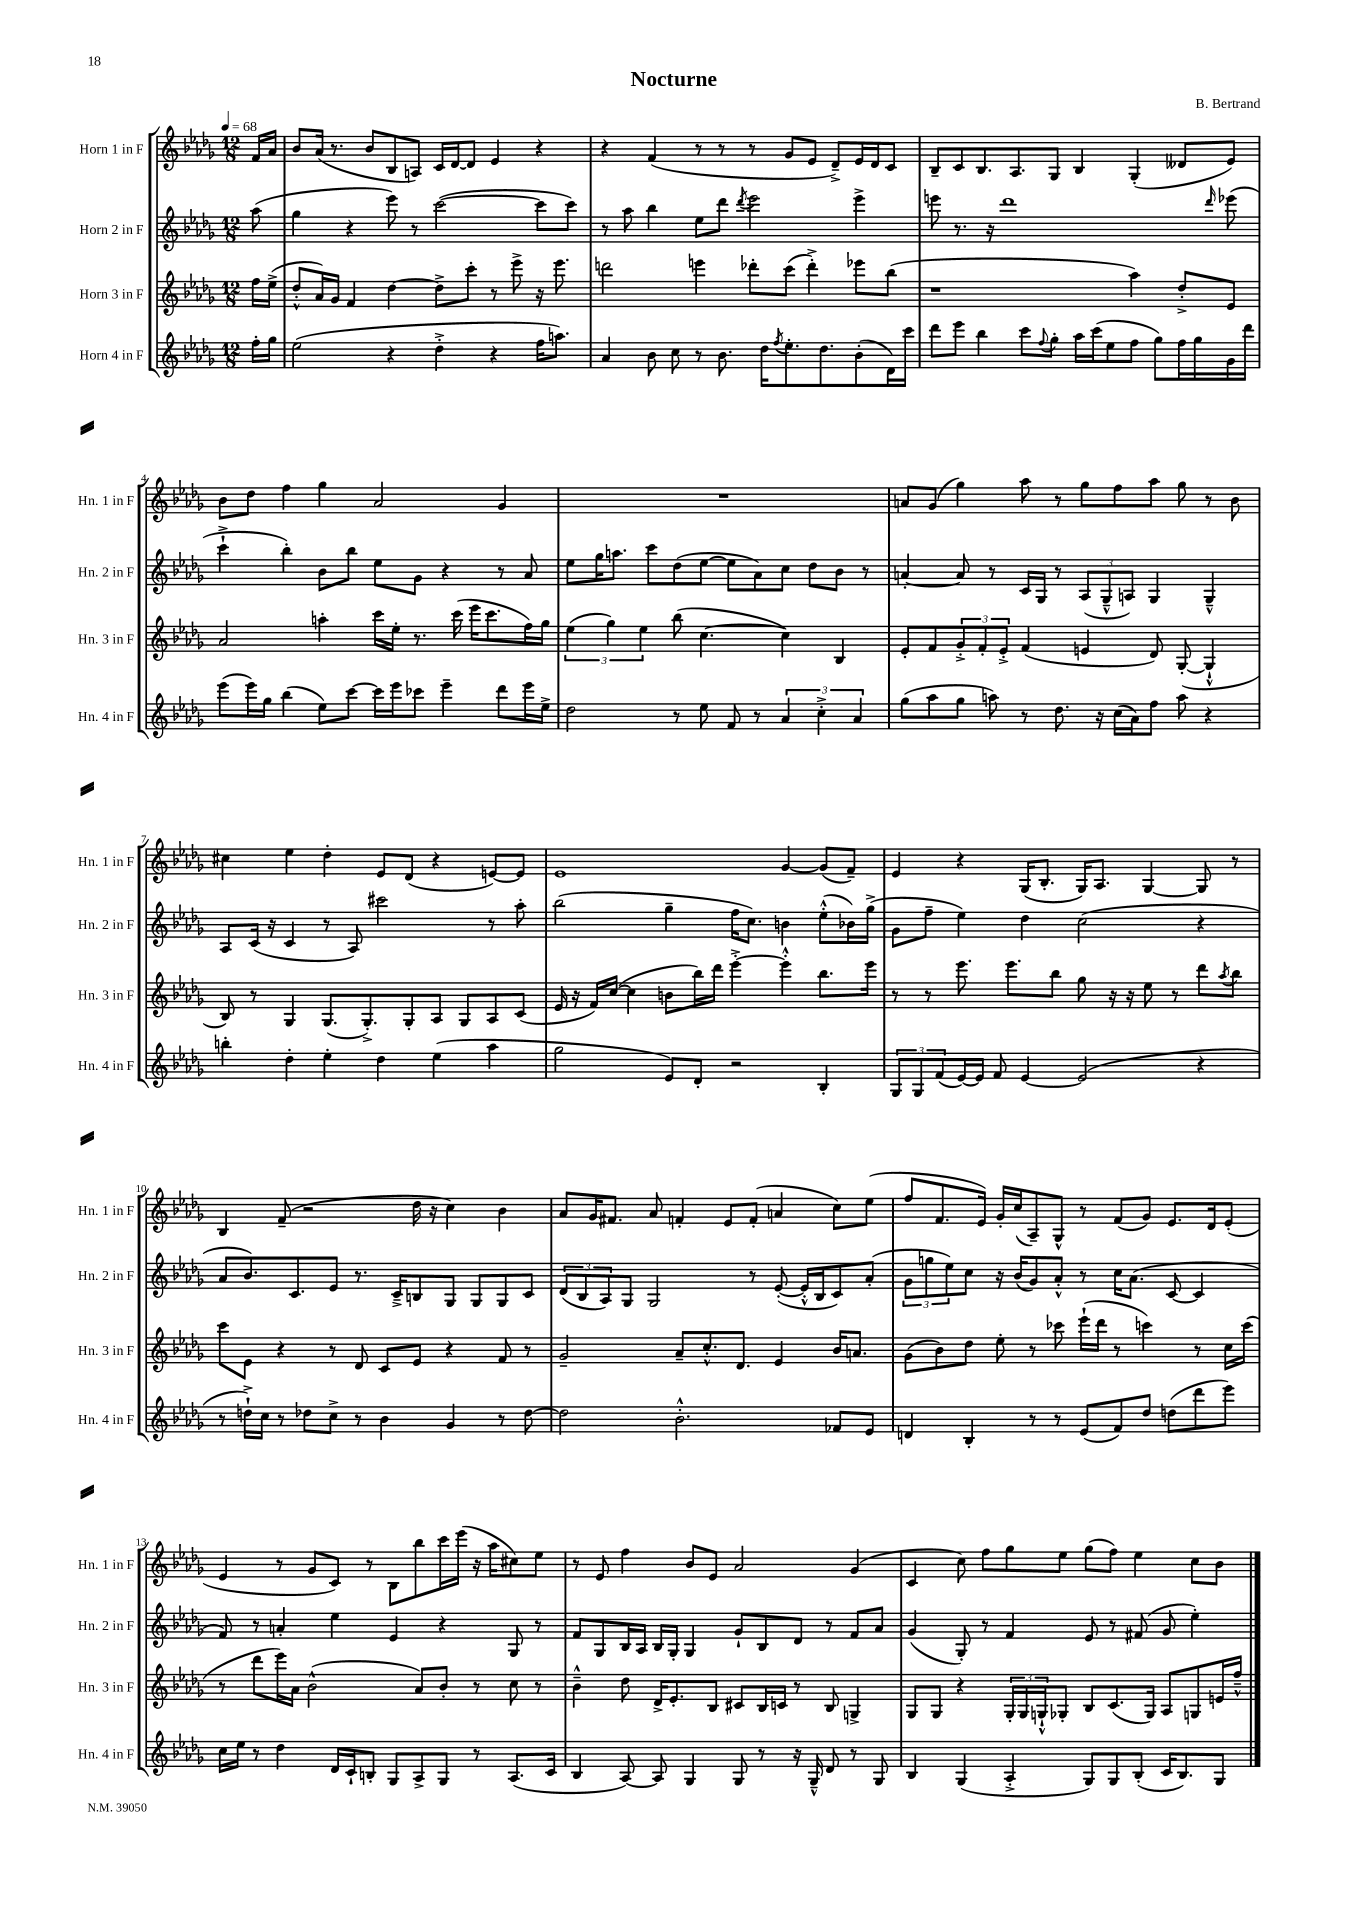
\header { title = "Nocturne" composer = "B. Bertrand" }
<<
\new StaffGroup <<
\new Staff = "s0" \with { instrumentName = "Horn 1 in F" shortInstrumentName = "Hn. 1 in F" } {
    \clef treble \key des \major \numericTimeSignature \time 12/8 \partial 8 \tempo 4 = 68
    f'16 aes'16 |
    bes'8 aes'16( r8. bes'8 bes8 a8) c'16 des'16~ des'8 ees'4 r4 |
    r4 f'4( r8 r8 r8 ges'8 ees'8 des'8--->) ees'16 des'16 c'8 |
    bes8-- c'8 bes8. aes8. ges8 bes4 ges4-.( deses'8 ees'8) |
    bes'8 des''8 f''4 ges''4 aes'2 ges'4 |
    R1. |
    a'8 ges'8( ges''4) aes''8 r8 ges''8 f''8 aes''8 ges''8 r8 bes'8 |
    cis''4 ees''4 des''4-. ees'8 des'8( r4 e'8~) e'8 |
    ees'1 ges'4~ ges'8( f'8--) |
    ees'4 r4 ges16( bes8.-. ges16) aes8. ges4~ ges8 r8 |
    bes4 f'8--( r2 des''16 r16 c''4) bes'4 |
    aes'8 ges'16 fis'8. aes'8 f'4-. ees'8 f'8-.( a'4 c''8) ees''8( |
    f''8 f'8. ees'16) ges'16-. c''16( aes8--) ges8-^ r8 f'8( ges'8) ees'8. des'16 ees'8-.( |
    ees'4 r8 ges'8 c'8) r8 bes8 bes''8 c'''16 ees'''16( r16 aes''16 cis''8) ees''8 |
    r8 ees'8 f''4 bes'8 ees'8 aes'2 ges'4( |
    c'4 c''8) f''8 ges''8 ees''8 ges''8( f''8) ees''4 c''8 bes'8 \bar "|." |
}
\new Staff = "s1" \with { instrumentName = "Horn 2 in F" shortInstrumentName = "Hn. 2 in F" } {
    \clef treble \key des \major \numericTimeSignature \time 12/8 \partial 8
    aes''8( |
    ges''4 r4 ees'''8) r8 c'''2~( c'''8 c'''8) |
    r8 aes''8 bes''4 ees''8 des'''8 \acciaccatura { des'''8 } ees'''2 ees'''4-> |
    e'''8 r8. r16 des'''1 \grace { des'''16 } ees'''8( |
    c'''4-!-> bes''4-.) bes'8 bes''8 ees''8 ges'8 r4 r8 aes'8 |
    ees''8 ges''16 a''8. c'''8 des''8( ees''8~ ees''8 aes'8) c''8 des''8 bes'8 r8 |
    a'4~-. a'8 r8 c'16 ges16 r8 \tuplet 3/2 { aes8( ges8---^ a8) } ges4 ges4---^ |
    aes8 c'16( r16 c'4 r8 aes8) cis'''2 r8 aes''8-. |
    bes''2( ges''4-- f''16 c''8.) b'4 ees''8-.-^( bes'16) ges''16->( |
    ges'8 f''8-- ees''4) des''4 c''2( r4 |
    aes'8 bes'8.) c'8. ees'8 r8. c'16---> b8 ges8 ges8 ges8 c'8 |
    \tuplet 3/2 { des'8( bes8 aes8) } ges8 ges2 r8 ees'8~-.( ees'16-.-^ bes16 c'8) aes'8-.( |
    \tuplet 3/2 { ges'8 g''8 ees''8) } c''8 r16 bes'16( ges'8) aes'8-.-^ r8 c''16 aes'8.( c'8~ c'4 |
    f'8) r8 a'4-. ees''4 ees'4 r4 ges8 r8 |
    f'8 ges8 bes16 aes16 bes16 ges16-. ges4 ges'8-! bes8 des'8 r8 f'8 aes'8 |
    ges'4( ges8-.) r8 f'4 ees'8 r8 fis'8( ges'8 ees''4-.) \bar "|." |
}
\new Staff = "s2" \with { instrumentName = "Horn 3 in F" shortInstrumentName = "Hn. 3 in F" } {
    \clef treble \key des \major \numericTimeSignature \time 12/8 \partial 8
    f''16 ees''16->( |
    des''8-.-^ aes'16) ges'16 f'4 des''4~ des''8-> c'''8-. r8 ees'''8-> r16 ees'''8. |
    d'''2 e'''4 des'''8-. c'''8( des'''4-.->) ees'''8 bes''8( |
    r1 aes''4) des''8-.-> ees'8 |
    aes'2 a''4-. c'''16 ees''16-. r8. c'''16( ees'''16 c'''8. f''16) ges''16 |
    \tuplet 3/2 { ees''4( ges''4) ees''4 } bes''8( c''4.~ c''4) bes4 |
    ees'8-. f'8 \tuplet 3/2 { ges'8-.-> f'8-. ees'8-.-> } f'4( e'4 des'8) ges8~-.( ges4-!-^ |
    bes8) r8 ges4 ges8.( ges8.-.->) ges8-. aes8 ges8 aes8 c'8( |
    ees'16 r16 f'16) c''16~( c''4 b'8 bes''16) des'''16 ees'''4~-.-> ees'''4-.-^ bes''8. ees'''16 |
    r8 r8 ees'''8. ees'''8. bes''8 ges''8 r16 r16 ees''8 r8 des'''8 \acciaccatura { aes''8 } bes''8 |
    c'''8 ees'8 r4 r8 des'8 c'8 ees'8 r4 f'8 r8 |
    ges'2-- aes'8-- c''8.-.-^ des'8. ees'4 bes'16 a'8. |
    ges'8( bes'8) des''8 ees''8-. r8 ces'''8 ees'''16-!( des'''16 r8 c'''4) r8 c''16 c'''16( |
    r8 des'''8 ees'''16) aes'16 bes'2-^( aes'8) bes'8-. r8 c''8 r8 |
    bes'4---^ des''8 des'16-> ees'8.-. bes8 cis'8 bes16 c'16 r8 bes8 g4-> |
    ges8 ges8 r4 \tuplet 3/2 { ges16-. ges16 g16-!-^ } ges8-. bes8 c'8.( ges16) aes8 g8 e'16 f''16---^ \bar "|." |
}
\new Staff = "s3" \with { instrumentName = "Horn 4 in F" shortInstrumentName = "Hn. 4 in F" } {
    \clef treble \key des \major \numericTimeSignature \time 12/8 \partial 8
    f''16-. ges''16 |
    ees''2( r4 des''4-.-> r4 f''16 a''8.) |
    aes'4 bes'8 c''8 r8 bes'8. des''16 \acciaccatura { f''8 } ees''8.-. des''8. bes'8-.( des'16) c'''16 |
    des'''8 ees'''8 bes''4 c'''8 \appoggiatura { f''8 } ges''8-. aes''16 c'''16( ees''8 f''8 ges''8) f''16 ges''16 ges'16 des'''16 |
    ees'''8( ees'''16) ges''16 bes''4( ees''8) c'''8~ c'''16 ees'''16 ces'''8 ees'''4-- des'''8 ees'''16 ees''16-> |
    des''2 r8 ees''8 f'8 r8 \tuplet 3/2 { aes'4 c''4-.-> aes'4 } |
    ges''8( aes''8 ges''8 a''8) r8 des''8. r16 c''16( aes'16) f''8 a''8 r4 |
    b''4-. des''4-. ees''4-. des''4 ees''4( aes''4 |
    ges''2 ees'8) des'8-. r2 bes4-. |
    \tuplet 3/2 { ges8 ges8 f'8( } ees'16~) ees'16 f'8 ees'4~ ees'2( r4 |
    r8 d''16-!->) c''16 r8 des''8 c''8-> r8 bes'4 ges'4 r8 des''8~ |
    des''2 bes'2.-.-^ fes'8 ees'8 |
    d'4 bes4-. r8 r8 ees'8( f'8) des''8 d''8( des'''8 ees'''8) |
    c''16 ees''16 r8 des''4 des'16 c'16-! b8-. ges8 aes8-> ges8 r8 aes8.( c'16 |
    bes4 aes8~) aes8 ges4 ges8 r8 r16 ges16---^ des'8 r8 ges8 |
    bes4 ges4( aes4-.-> ges8) ges8 bes8-.( c'16 bes8.) ges8 \bar "|." |
}
>>
>>
